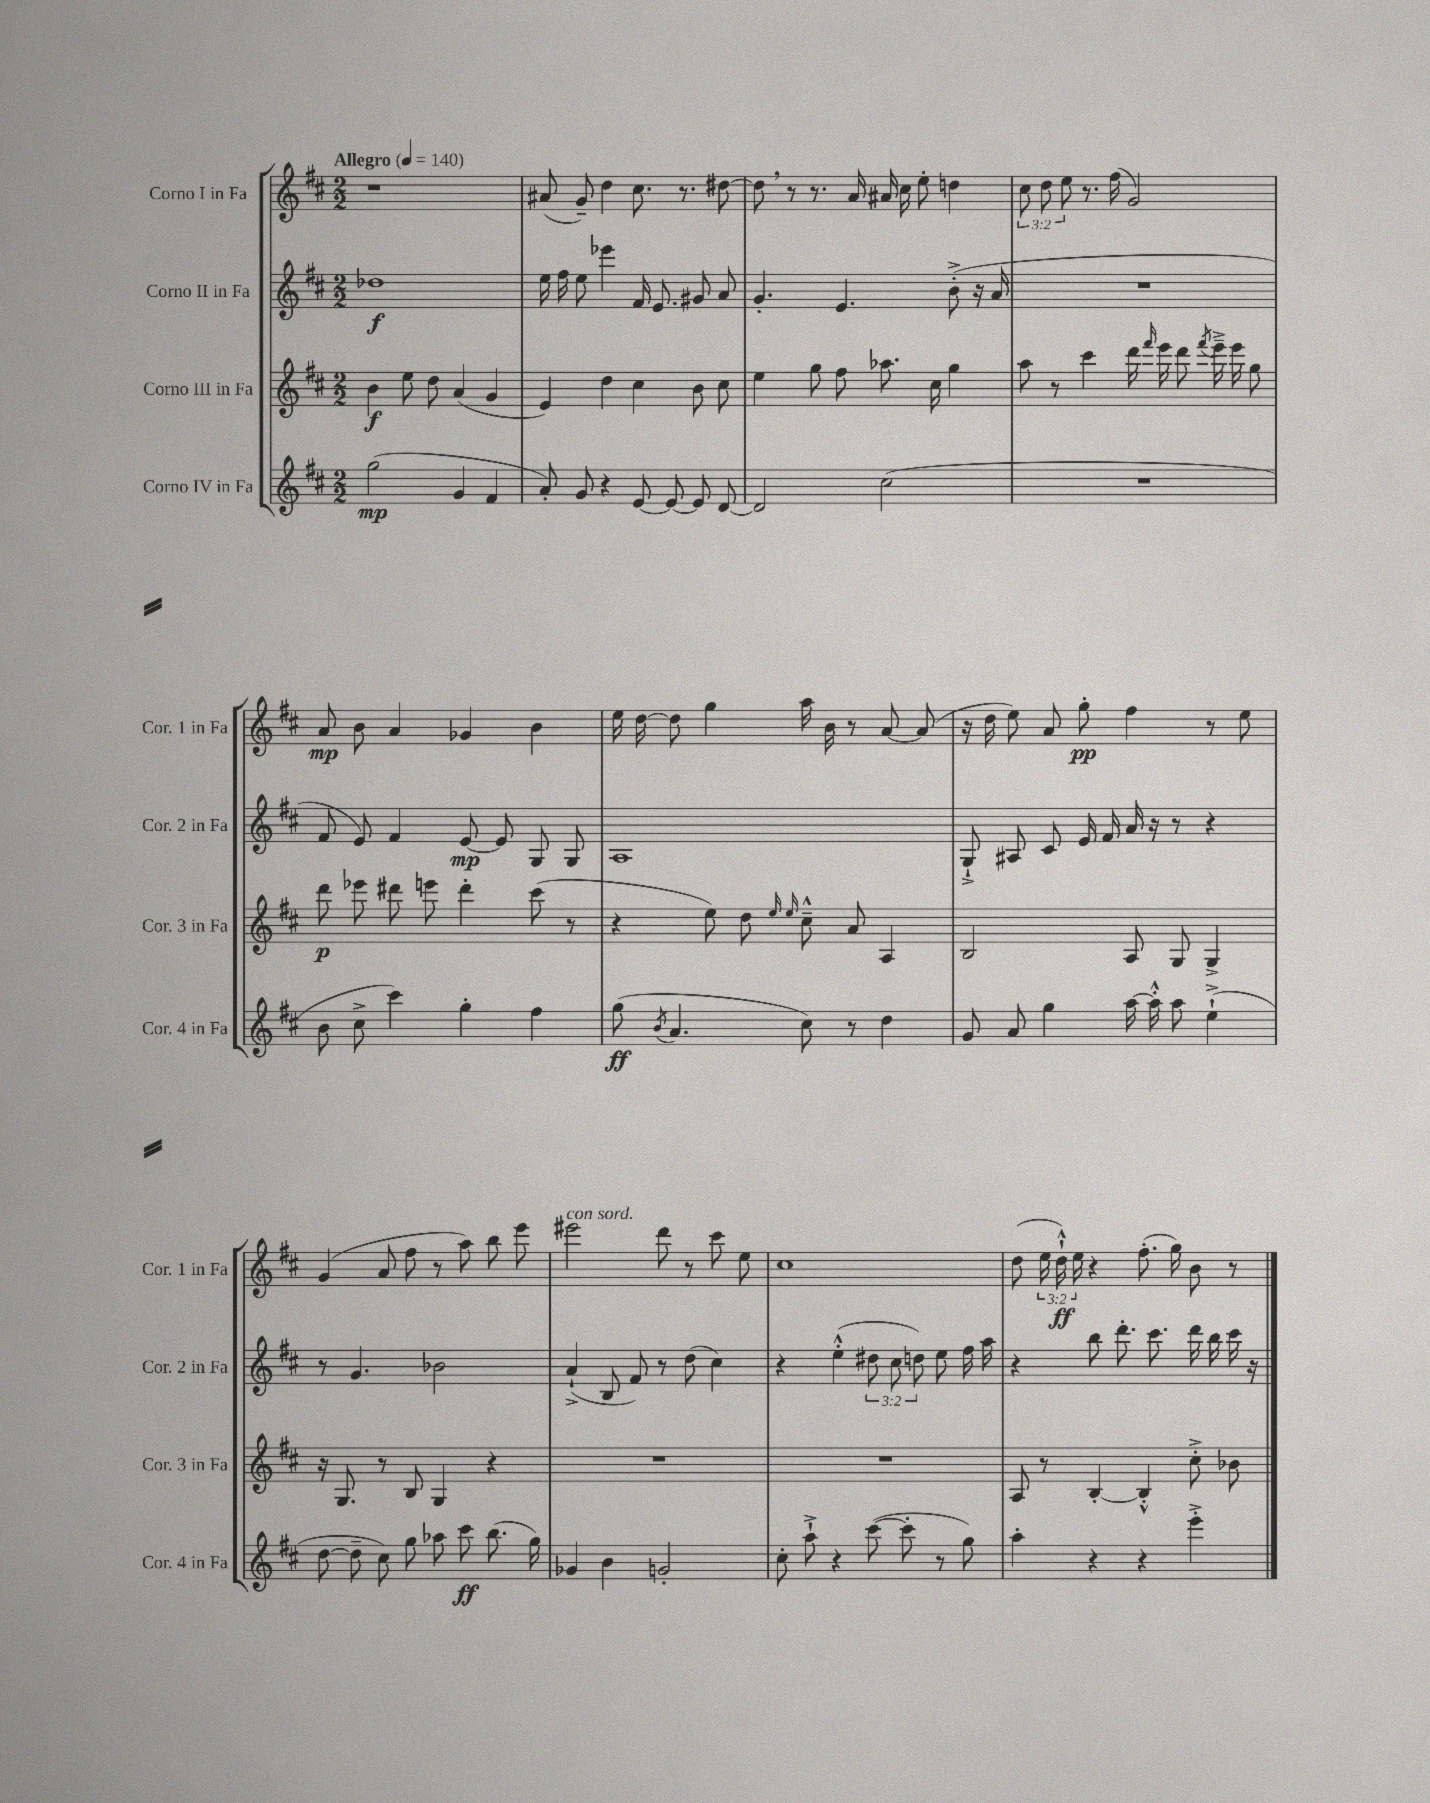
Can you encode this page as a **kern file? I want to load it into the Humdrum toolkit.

**kern	**dynam	**kern	**dynam	**kern	**dynam	**kern	**dynam
*part4	*part4	*part3	*part3	*part2	*part2	*part1	*part1
*staff4	*staff4	*staff3	*staff3	*staff2	*staff2	*staff1	*staff1
*I"Corno IV in Fa	*	*I"Corno III in Fa	*	*I"Corno II in Fa	*	*I"Corno I in Fa	*
*I'Cor. 4 in Fa	*	*I'Cor. 3 in Fa	*	*I'Cor. 2 in Fa	*	*I'Cor. 1 in Fa	*
*clefG2	*	*clefG2	*	*clefG2	*	*clefG2	*
*k[f#c#]	*	*k[f#c#]	*	*k[f#c#]	*	*k[f#c#]	*
*M2/2	*	*M2/2	*	*M2/2	*	*M2/2	*
*MM140	*	*MM140	*	*MM140	*	*MM140	*
=1	=1	=1	=1	=1	=1	=1	=1
!	!	!	!	!	!	!LO:TX:a:B:t=Allegro	!
(2gg\	mp	4b\	f	1dd-X	f	1r	.
.	.	8ee\	.	.	.	.	.
.	.	8dd\	.	.	.	.	.
4g/	.	(4a/	.	.	.	.	.
4f#/	.	4g/	.	.	.	.	.
=2	=2	=2	=2	=2	=2	=2	=2
8a'/)	.	4e/)	.	16ee\	.	(8a#X/	.
.	.	.	.	16ff#\	.	.	.
8g/	.	.	.	8ee\	.	8g~/)	.
4r	.	4dd\	.	4eee-X\	.	4dd\	.
[8e/	.	4cc#\	.	16f#/	.	8.cc#\	.
.	.	.	.	8.e/	.	.	.
8e/_	.	.	.	.	.	.	.
.	.	.	.	.	.	8.r	.
8e/]	.	8b\	.	8g#X/	.	.	.
[8d/	.	8cc#\	.	8a/	.	[8dd#X\	.
=3	=3	=3	=3	=3	=3	=3	=3
2d/]	.	4ee\	.	4.g'/	.	8dd#,\]	.
.	.	.	.	.	.	8r	.
.	.	8gg\	.	.	.	8.r	.
.	.	8ff#\	.	4.e/	.	.	.
.	.	.	.	.	.	16a/	.
(2cc#\	.	8.aa-X\	.	.	.	16a#X/	.
.	.	.	.	.	.	16cc#\	.
.	.	.	.	.	.	8ee'\	.
.	.	16cc#\	.	.	.	.	.
.	.	4gg\	.	(8b'^\	.	4ddn\	.
.	.	.	.	16r	.	.	.
.	.	.	.	16a/	.	.	.
=4	=4	=4	=4	=4	=4	=4	=4
1r	.	8aa\	.	1r	.	12cc#\	.
.	.	.	.	.	.	12dd\	.
.	.	8r	.	.	.	.	.
.	.	.	.	.	.	12ee\	.
.	.	4ccc#\	.	.	.	8.r	.
.	.	.	.	.	.	(16ff#\	.
.	.	16ddd\	.	.	.	2g/)	.
.	.	16qqfff#/	.	.	.	.	.
.	.	16eee\	.	.	.	.	.
.	.	8ddd\	.	.	.	.	.
.	.	8qfff#/	.	.	.	.	.
.	.	16eee~^\	.	.	.	.	.
.	.	16eee\	.	.	.	.	.
.	.	8gg\	.	.	.	.	.
!!LO:LB:g=z
=5	=5	=5	=5	=5	=5	=5	=5
8b\	.	8ddd\	p	8f#/	.	8a/	mp
8cc#^\	.	8eee-X\	.	8e/)	.	8b\	.
4ccc#\)	.	8ddd#X\	.	4f#/	.	4a/	.
.	.	8eeen\	.	.	.	.	.
4gg'\	.	4ddd#'\	.	[8e/	mp	4g-X/	.
.	.	.	.	8e/]	.	.	.
4ff#\	.	(8ccc#\	.	8G/	.	4b\	.
.	.	8r	.	8G/	.	.	.
=6	=6	=6	=6	=6	=6	=6	=6
(8gg\	ff	4r	.	1A	.	16ee\	.
.	.	.	.	.	.	[16dd\	.
8qb/	.	.	.	.	.	.	.
4.a/	.	.	.	.	.	8dd\]	.
.	.	8ee\)	.	.	.	4gg\	.
.	.	8dd\	.	.	.	.	.
.	.	16qqee/	.	.	.	.	.
.	.	16qqee/	.	.	.	.	.
8cc#\)	.	8cc#~^^\	.	.	.	16aa\	.
.	.	.	.	.	.	16b\	.
8r	.	8a/	.	.	.	8r	.
4dd\	.	4A/	.	.	.	[8a/	.
.	.	.	.	.	.	(8a/]	.
=7	=7	=7	=7	=7	=7	=7	=7
8g/	.	2B/	.	8G`^/	.	16r	.
.	.	.	.	.	.	16dd\	.
8a/	.	.	.	8A#X/	.	8ee\)	.
4gg\	.	.	.	8c#/	.	8a/	.
.	.	.	.	16e/	.	8gg'\	pp
.	.	.	.	16f#/	.	.	.
[16aa\	.	8A/	.	16a/	.	4ff#\	.
16aa'^^\]	.	.	.	16r	.	.	.
8aa\	.	8G/	.	8r	.	.	.
(4ee`^\	.	4G^/	.	4r	.	8r	.
.	.	.	.	.	.	8ee\	.
!!LO:LB:g=z
=8	=8	=8	=8	=8	=8	=8	=8
[8dd\	.	16r	.	8r	.	(4g/	.
.	.	8.G/	.	.	.	.	.
8dd~\]	.	.	.	4.g/	.	.	.
8cc#\)	.	8r	.	.	.	8a/	.
8gg\	.	8B/	.	.	.	8ff#\	.
8aa-X\	.	4G/	.	2b-X\	.	8r	.
8ccc#\	ff	.	.	.	.	8aa\)	.
(8.bb\	.	4r	.	.	.	8bb\	.
.	.	.	.	.	.	8eee\	.
16gg\)	.	.	.	.	.	.	.
=9	=9	=9	=9	=9	=9	=9	=9
!	!	!	!	!	!	!LO:TX:a:i:t=con sord.	!
4g-X/	.	1r	.	(4a`^/	.	2eee#X\	.
4b\	.	.	.	8B/	.	.	.
.	.	.	.	8f#/)	.	.	.
2gn'/	.	.	.	8r	.	8ddd\	.
.	.	.	.	(8dd\	.	8r	.
.	.	.	.	4cc#\)	.	8ccc#\	.
.	.	.	.	.	.	8ee\	.
=10	=10	=10	=10	=10	=10	=10	=10
8cc#'\	.	1r	.	4r	.	1cc#	.
8aa`^\	.	.	.	.	.	.	.
4r	.	.	.	(4ee'^^\	.	.	.
([8ccc#\	.	.	.	12dd#X\	.	.	.
.	.	.	.	12cc#\	.	.	.
8ccc#'\]	.	.	.	.	.	.	.
.	.	.	.	12ddn\)	.	.	.
8r	.	.	.	8ee\	.	.	.
8gg\)	.	.	.	16ff#\	.	.	.
.	.	.	.	16aa\	.	.	.
=11	=11	=11	=11	=11	=11	=11	=11
4aa'\	.	8A/	.	4r	.	(8dd\	.
.	.	8r	.	.	.	24ee\	.
.	.	.	.	.	.	24dd`^^\)	ff
.	.	.	.	.	.	24ee\	.
4r	.	[4B'/	.	8bb\	.	4r	.
.	.	.	.	8.ddd'\	.	.	.
4r	.	4B'^^/]	.	.	.	(8.ff#'\	.
.	.	.	.	8.ccc#\	.	.	.
.	.	.	.	.	.	16gg\)	.
4eee'^\	.	8cc#'^\	.	16ddd\	.	8b\	.
.	.	.	.	16bb\	.	.	.
.	.	8b-X\	.	16ccc#\	.	8r	.
.	.	.	.	16r	.	.	.
==	==	==	==	==	==	==	==
*-	*-	*-	*-	*-	*-	*-	*-
